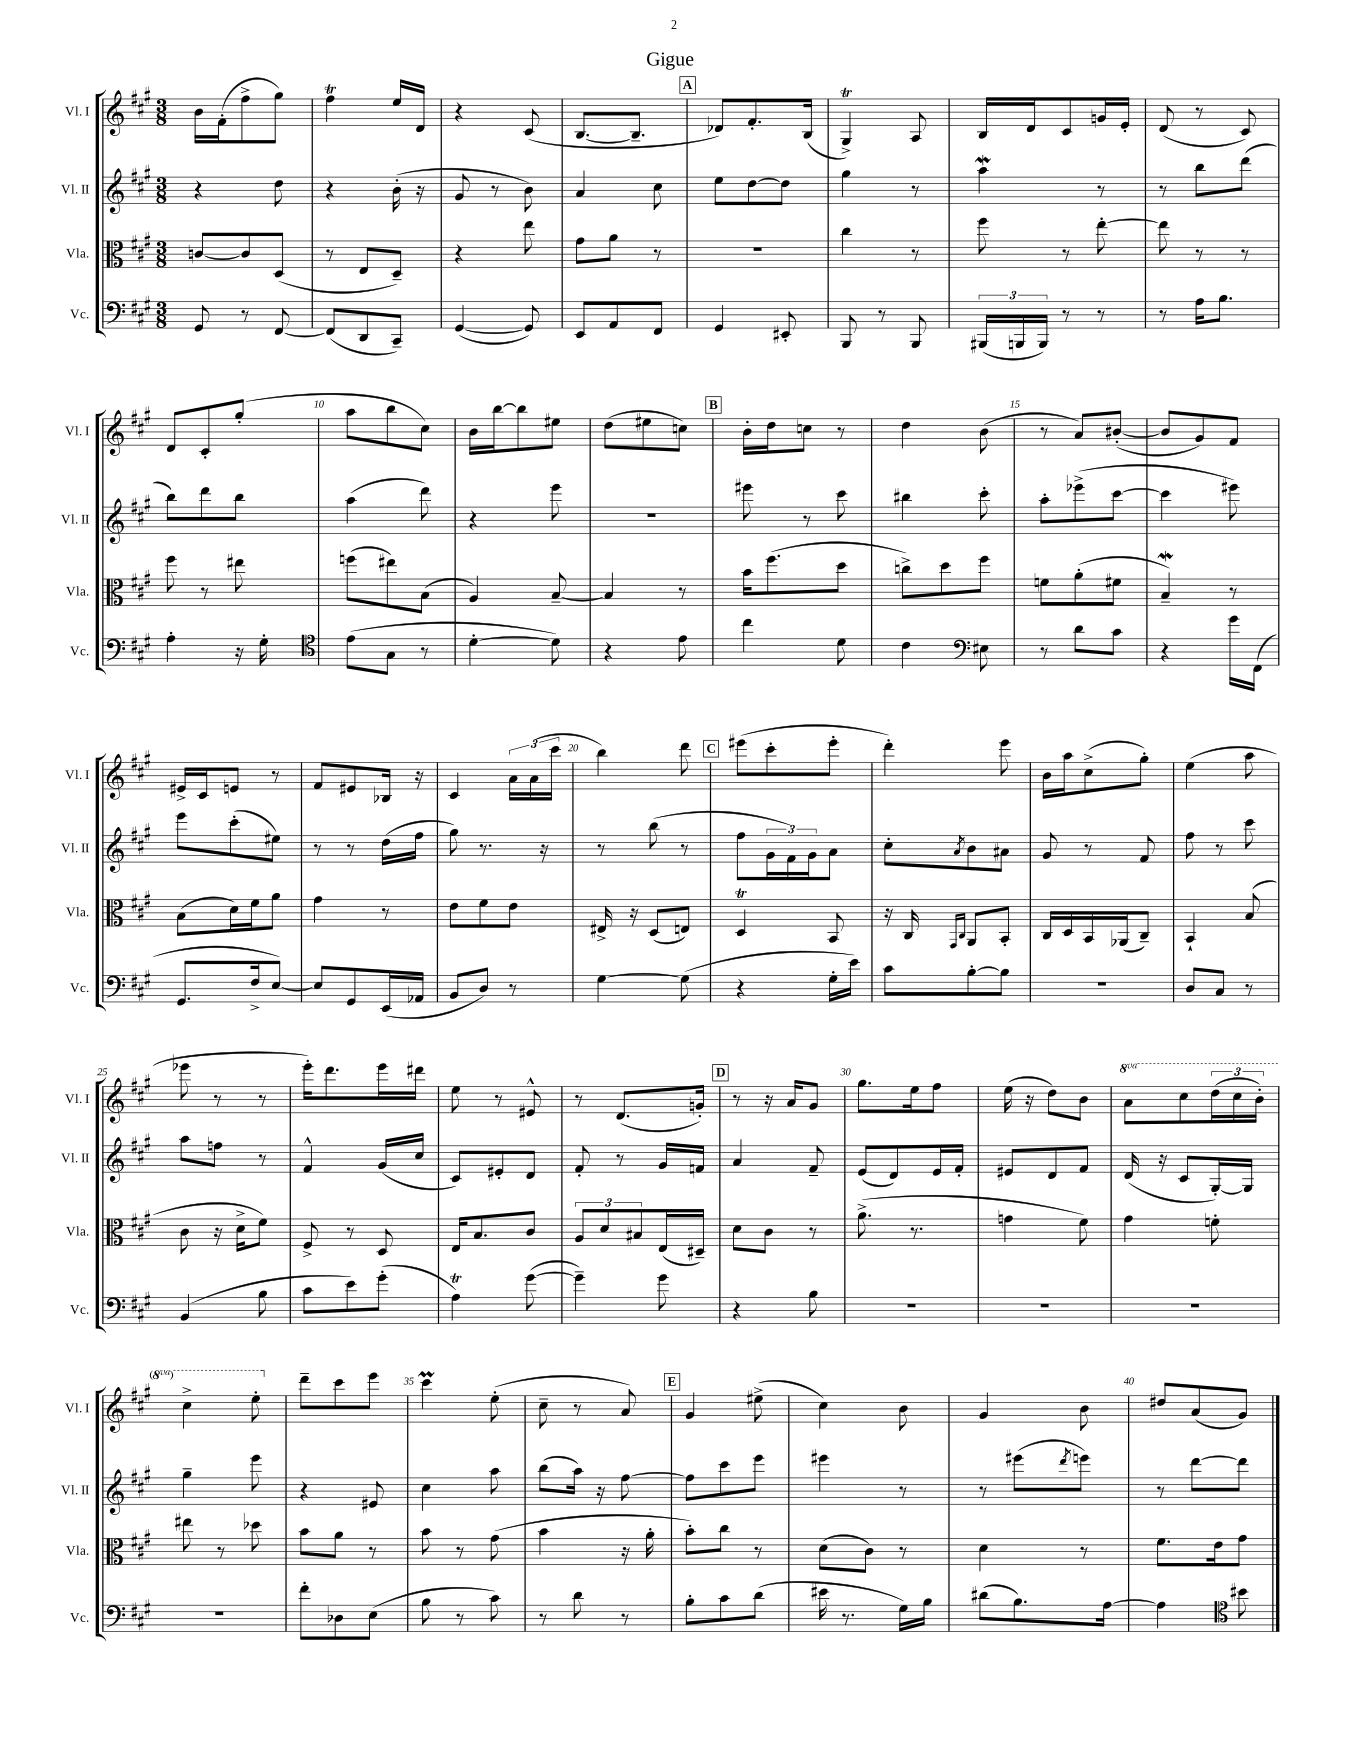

**kern	**kern	**kern	**kern
*part4	*part3	*part2	*part1
*staff4	*staff3	*staff2	*staff1
*I"Vc.	*I"Vla.	*I"Vl. II	*I"Vl. I
*I'Vc.	*I'Vla.	*I'Vl. II	*I'Vl. I
*clefF4	*clefC3	*clefG2	*clefG2
*k[f#c#g#]	*k[f#c#g#]	*k[f#c#g#]	*k[f#c#g#]
*M3/8	*M3/8	*M3/8	*M3/8
=1	=1	=1	=1
8GG#/	[8cn/L	4r	16b\LL
.	.	.	(16f#'\J
8r	8c/]	.	8ff#^\
[8FF#/	(8D/J	8dd\	8gg#\J)
=2	=2	=2	=2
(8FF#/L]	8r	4r	4ff#T\
8DD/	8E/L	.	.
8CC#~/J)	8D~/J)	(16b'\	16ee/LL
.	.	16r	16d/JJ
=3	=3	=3	=3
([4GG#/	4r	8g#/	4r
.	.	8r	.
8GG#/])	8ee\	8b\)	(8c#/
=4	=4	=4	=4
8EE/L	8g#\L	4a/	[8.B/L
8AA/	8a\J	.	.
.	.	.	8.B~/J]
8FF#/J	8r	8cc#\	.
!!LO:REH:place=s1:t=A
=5	=5	=5	=5
4GG#/	4.r	8ee\L	8d-X/L)
.	.	[8dd\	8.f#'/
8EE#X'/	.	8dd\J]	.
.	.	.	(16B/Jk
=6	=6	=6	=6
8BBB/	4cc#\	4gg#\	4G#t^/)
8r	.	.	.
8BBB/	8r	8r	8A/
=7	=7	=7	=7
(24BBB#X/LL	8ff#\	4aaw\	16B/LL
24BBBn/	.	.	.
.	.	.	16d/J
24BBB/JJ)	.	.	.
8r	8r	.	8c#/
8r	[8ee'\	8r	16gn/L
.	.	.	16e'/JJ
=8	=8	=8	=8
8r	8ee\]	8r	(8d/
16A\KL	8r	8bb\L	8r
8.B\J	.	.	.
.	8r	(8ddd\J	8c#/)
!!LO:LB:g=z
=9	=9	=9	=9
4A'\	8ff#\	8bb\L)	8d/L
.	8r	8ddd\	8c#'/
16r	8ee#X\	8bb\J	(8gg#'/J
16G#'\	.	.	.
=10	=10	=10	=10
*clefC4	*	*	*
(8e\L	(8ffn\L	(4aa\	8aa\L
8G#\J	8ee#X\)	.	8bb\
8r	(8B\J	8ddd\)	8cc#\J)
=11	=11	=11	=11
[4d'\	4A/)	4r	16b\LL
.	.	.	[16bb\J
.	.	.	8bb\]
8d\])	[8B~/	8eee\	8ee#X\J
=12	=12	=12	=12
4r	4B/]	4.r	(8dd\L
.	.	.	8ee#X\
8e\	8r	.	8ccn\J)
!!LO:REH:place=s1:t=B
=13	=13	=13	=13
4cc#\	16b\KL	8eee#X\	16b'\LL
.	(8.ff#\	.	16dd\J
.	.	8r	8ccn\J
8d\	8dd\J	8ccc#\	8r
=14	=14	=14	=14
4c#\	8ccn^\L)	4bb#X\	4dd\
.	8dd\	.	.
*clefF4	*	*	*
8E#X\	8ff#\J	8ccc#'\	(8b\
=15	=15	=15	=15
8r	8fn\L	8aa'\L	8r
8d\L	(8a'\	(8eee-X^\	8a/L)
8c#\J	8f#X\J	[8ccc#\J	([8b#X'/J
=16	=16	=16	=16
4r	4BW~/)	4ccc#\]	8b#/L]
.	.	.	8g#/)
16g#\LL	8r	8eee#X\)	8f#/J
(16FF#\JJ	.	.	.
!!LO:LB:g=z
=17	=17	=17	=17
8.GG#/L	(8B\L	8eee\L	16e#X^/LL
.	.	.	16c#/J
.	16d\L)	(8ccc#'\	8en/J
16F#^/k	16f#\J	.	.
[8E/J)	8a\J	8ee#X\J)	8r
=18	=18	=18	=18
8E/L]	4g#\	8r	8f#/L
8GG#/	.	8r	8e#X/
(16EE/L	8r	(16dd\LL	16B-X/Jk
16AA-X/JJ	.	16ff#\JJ	16r
=19	=19	=19	=19
8BB/L	8e\L	8gg#\)	4c#/
8D/J)	8f#\	8.r	.
8r	8e\J	.	24a\LL
.	.	.	(24a\
.	.	16r	.
.	.	.	24ccc#\JJ
=20	=20	=20	=20
[4G#\	16E#X^/	8r	4bb\)
.	16r	.	.
.	(8D/L	(8bb\	.
(8G#\]	8En/J)	8r	8ddd\
!!LO:REH:place=s1:t=C
=21	=21	=21	=21
4r	4DT/	8ff#\L	(8eee#X\L
.	.	24g#\L	8ccc#'\
.	.	24f#\)	.
.	.	24g#\J	.
16G#'\LL	8BB/	8a\J	8eee#'\J
16e\JJ)	.	.	.
=22	=22	=22	=22
8c#\L	16r	8cc#'\L	4ddd'\)
.	16C#/	.	.
.	16qqGG#/LL	.	.
.	16qqC#/JJ	8qa/	.
[8B'\	8AA/L	8b\	.
8B\J]	8BB'/J	8a#X\J	8eee\
=23	=23	=23	=23
4.r	16C#/LL	8g#/	16b\LL
.	16D/	.	16aa\J
.	16BB/	8r	(8cc#^\
.	(16AA-X/J	.	.
.	8C#~/J)	8f#/	8gg#'\J)
=24	=24	=24	=24
8D/L	4BB`/	8ff#\	(4ee\
8C#/J	.	8r	.
8r	(8B/	8ccc#\	8aa\
!!LO:LB:g=z
=25	=25	=25	=25
(4BB/	8c#\	8aa\L	8eee-X\
.	16r	8ffn\J	8r
.	16d^\KL	.	.
8B\	8f#\J)	8r	8r
=26	=26	=26	=26
8c#\L	8F#^/	4f#^^/	16eee'\KL)
.	.	.	8.ddd\
8e\)	8r	.	.
(8g#'\J	8D/	(16g#/LL	16eee\L
.	.	16cc#/JJ	16ddd#X\JJ
=27	=27	=27	=27
4AT\)	16E/KL	8c#/L)	8ee\
.	8.B/	.	.
.	.	8e#X'/	8r
([8g#\	8c#/J	8d/J	8e#X^^/
=28	=28	=28	=28
4g#~\])	12A/L	8f#'/	8r
.	12d/	.	.
.	.	8r	(8.d/L
.	12B#X/	.	.
8g#\	(16E/L	16g#/LL	.
.	16D#X~/JJ)	16fn/JJ	16gn'/Jk)
!!LO:REH:place=s1:t=D
=29	=29	=29	=29
4r	8d\L	4a/	8r
.	8c#\J	.	16r
.	.	.	16a/KL
8B\	8r	8f#~/	8g#/J
=30	=30	=30	=30
4.r	(8.a^\	(8e/L	8.gg#\L
.	.	8d/)	.
.	8.r	.	16ee\k
.	.	16e/L	8ff#\J
.	.	16f#'/JJ	.
=31	=31	=31	=31
4.r	4gn\	8e#X/L	(16ee\
.	.	.	16r
.	.	8d/	8dd\L)
.	8f#\)	8f#/J	8b\J
=32	=32	=32	=32
*	*	*	*8va
4.r	4g#\	(16d/	8aa\L
.	.	16r	.
.	.	8c#/L	8ccc#\
.	8fn'\	[16G#'/L)	(24ddd\L
.	.	.	24ccc#\
.	.	16G#/JJ]	.
.	.	.	24bb'\JJ)
!!LO:LB:g=z
=33	=33	=33	=33
4.r	8ee#X\	4gg#~\	4ccc#^\
.	8r	.	.
.	8dd-X\	8eee\	8eee'\
=34	=34	=34	=34
*	*	*	*X8va
8f#'\L	8b\L	4r	8ddd~\L
8D-X\	8a\J	.	8ccc#\
(8E\J	8r	8e#X/	8eee\J
=35	=35	=35	=35
8B\	8b\	4cc#\	4ccc#m\
8r	8r	.	.
8c#\)	(8g#\	8aa\	(8ee'\
=36	=36	=36	=36
8r	4b\	(8bb\L	8cc#~\
8d\	.	16aa\Jk)	8r
.	.	16r	.
8r	16r	[8ff#\	8a/)
.	16a'\	.	.
!!LO:REH:place=s1:t=E
=37	=37	=37	=37
8B'\L	8b'\L)	8ff#\L]	4g#/
8c#\	8cc#\J	8ccc#\	.
(8d\J	8r	8eee\J	(8ee#X^\
=38	=38	=38	=38
16e#X\	(8d\L	4eee#X\	4cc#\)
8.r	.	.	.
.	8c#\J)	.	.
16G#\LL)	8r	8r	8b\
16B\JJ	.	.	.
=39	=39	=39	=39
(8d#X\L	4d\	8r	4g#/
8.B\)	.	(8eee#X\L	.
.	.	8qddd/	.
.	8r	8eeen\J)	8b\
[16A\Jk	.	.	.
=40	=40	=40	=40
4A\]	8.f#\L	8r	8dd#X/L
.	.	[8ddd\L	(8a/
.	16e\k	.	.
*clefC4	*	*	*
8b#X\	8g#\J	8ddd\J]	8g#/J)
==	==	==	==
*-	*-	*-	*-
